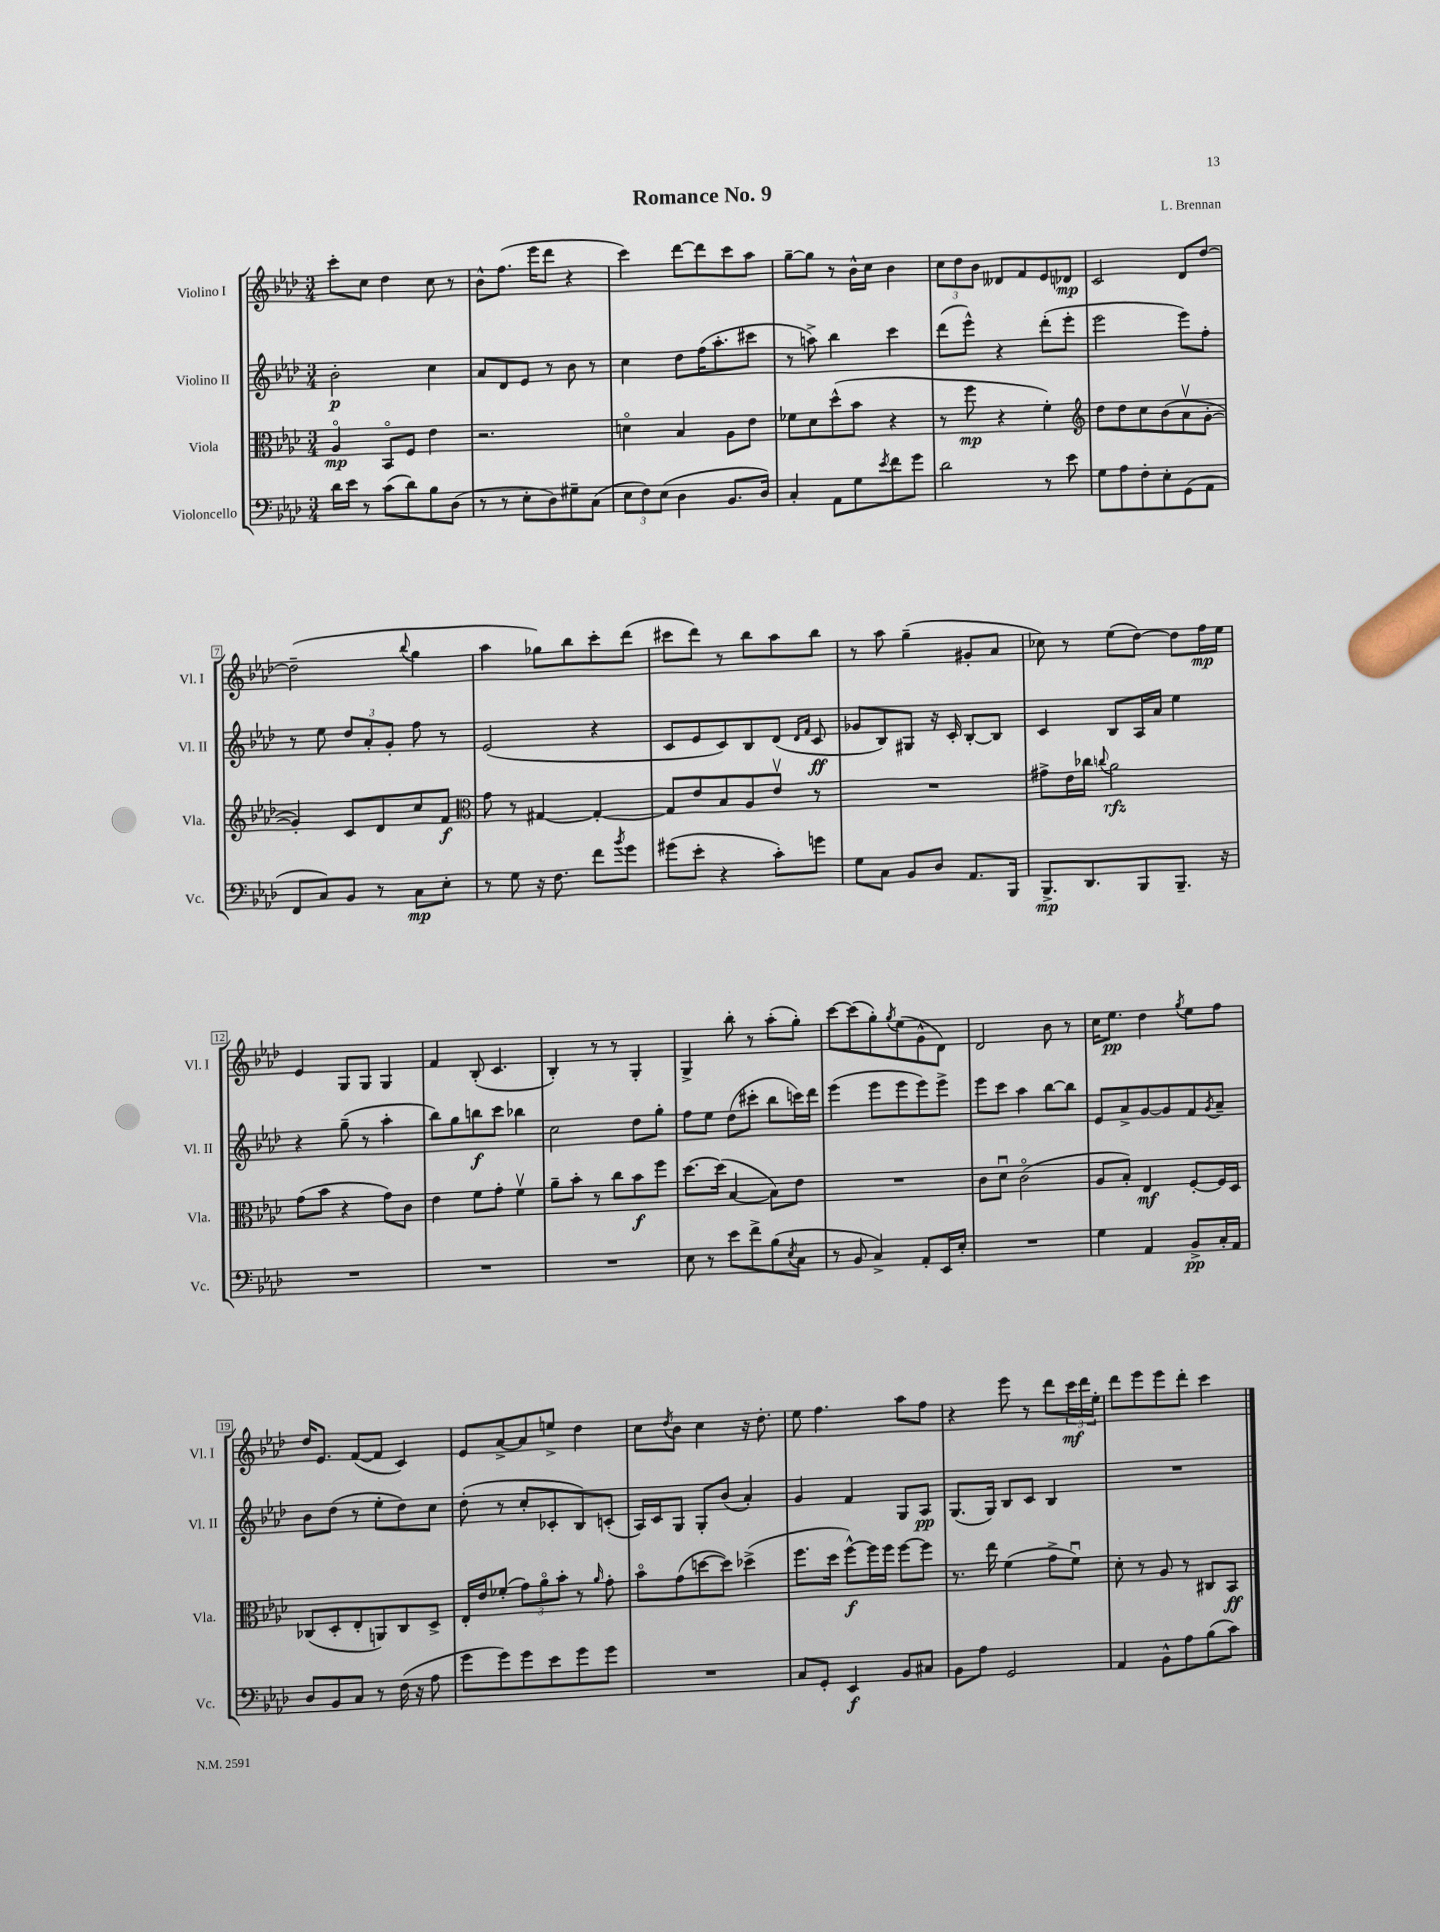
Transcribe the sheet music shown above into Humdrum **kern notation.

**kern	**kern	**kern	**kern
*staff4	*staff3	*staff2	*staff1
*clefF4	*clefC3	*clefG2	*clefG2
*k[b-e-a-d-]	*k[b-e-a-d-]	*k[b-e-a-d-]	*k[b-e-a-d-]
*M3/4	*M3/4	*M3/4	*M3/4
16d-	4A-o	2b-'	8ccc'
16e-	.	.	.
8r	.	.	8cc
(8c	8BB-o	.	4dd-
8d-)	8F	.	.
8B-	4e-	4cc	8cc
(8D-	.	.	8r
=	=	=	=
8r	2.r	8a-	8b-^^
8r	.	8d-	(8.ff
8E-'	.	8e-	.
.	.	.	16eee-
8D-)	.	8r	8ddd-
8G#~	.	8b-	4r
(8C	.	8r	.
=	=	=	=
12E-	4do	4cc	4ccc)
12F)	.	.	.
(12E-	.	.	.
4D-	4B-	8dd-	[8ddd-
.	.	(16ff	8ddd-]
.	.	8.aa-'	.
8.BB-	8A-	.	8ccc
.	8e-	8ccc#	8aa-
16D-)	.	.	.
=	=	=	=
4C'	8f-	8r	[8gg~
.	8d-	8aa^)	8gg]
8AA-	(8dd-^^	4bb-	8r
8G	8b-	.	16b-^^
.	.	.	16cc
8qe-	.	.	.
8f	4r	4ccc	4b-
8g	.	.	.
=	=	=	=
2d-	8r	(8ddd-	12cc
.	.	.	12dd-
.	8ff	8eee-^^)	.
.	.	.	12b-
.	4r	4r	8d--
.	.	.	8f
8r	4f')	(8ddd-'	8e-
8e-	.	8eee-'	8d-
=	=	=	=
*	*clefG2	*	*
8G	8dd-	2eee-	2c
8A-	8dd-	.	.
8F'	8cc	.	.
8E-'	(8b-	.	.
(8GG	8a-v	8eee-)	8d-
8AA-	[8g'	8ff'	[8dd-
=	=	=	=
8FF	4g'])	8r	(2dd-~]
8C)	.	8ee-	.
8BB-	8c	12dd-	.
.	.	12a-'	.
8r	8d-	.	.
.	.	12g'	.
.	.	.	8qqbb-
8C	8cc	8ff	4gg
8E-'	8f	8r	.
=	=	=	=
*	*clefC3	*	*
8r	8g	(2e-	4aa-
8G	8r	.	.
16r	[4G#	.	8gg-)
8.F	.	.	.
.	.	.	8bb-
8f	4G#'_	4r	8ccc'
8qb-	.	.	.
8g	.	.	(8ddd-
=	=	=	=
(8g#	8G#]	8c	8ccc#
8e-'	8e-	8e-	8ddd-)
4r	8B-	8c)	8r
.	8A-	8B-	8bb-
8c')	8e-v	(8d-	8aa-
.	.	16qqd-	.
.	.	16qqf	.
8g	8r	8c	8bb-
=	=	=	=
8G	2.r	8g-	8r
8C	.	8B-)	8aa-
8BB-	.	8G#	(4gg~
8D-	.	16r	.
.	.	16c'	.
8.AA-	.	[8B-'	8g#'
.	.	8B-]	8a-
16BBB-	.	.	.
=	=	=	=
8.BBB-^	8g#^	4c	8cc-)
.	16e-	.	8r
8.DD-	16cc-	.	.
.	8qqcc	.	.
.	2a-	8B-	(8ee-
8BBB-	.	16A-	[8dd-)
.	.	16a-	.
8.BBB-~	.	4ee-	8dd-]
.	.	.	16ff
16r	.	.	16ee-
=	=	=	=
2.r	(8g	4r	4e-
.	8b-	.	.
.	4r	(8gg~	8G
.	.	8r	8G
.	8g)	4aa-'	4G
.	8c	.	.
=	=	=	=
2.r	4e-	8bb-)	4f
.	.	8gg	.
.	8f	8bb	(8B-'
.	8g'	8ccc	4.c
.	4fv	4bb-	.
=	=	=	=
2.r	8a-~	2cc	4B-')
.	8b-'	.	.
.	8r	.	8r
.	8cc	.	8r
.	8b-	8dd-	4G'
.	8ff	8gg'	.
=	=	=	=
8E-	[8.dd-	8ff	4G^
8r	.	8ee-	.
.	(16dd-]	.	.
8e-	[4B-	(8dd-	8bb-'
8f^	.	8ccc#'	8r
(8B-	8B-])	8bb-	(8aa-'
8qE-	.	.	.
8C	8e-	16ccc)	8gg')
.	.	16ddd-	.
=	=	=	=
8r	2.r	(4eee-	[8ccc
8BB-	.	.	(8ccc]
4C^)	.	8eee-	8gg')
.	.	.	8qgg
.	.	8eee-	(8ee-
8AA-'	.	8eee-)	8g^^
16EE-	.	8eee-^	8d-)
16E-'	.	.	.
=	=	=	=
2.r	8c	8eee-	2d-
.	8d-u	8ccc	.
.	(2co	4aa-	.
.	.	[8bb-	8b-
.	.	8bb-]	8r
=	=	=	=
4G	8A-	8e-	16cc
.	.	.	8.ee-
.	8B-')	8a-^	.
4AA-	4E-	[8g	4dd-
.	.	8g]	.
.	.	.	8qgg
8BB-^	[8F'	8f	8ee-
.	.	8qg	.
16C'	16F]	8a-~	8ff
16AA-	16D-	.	.
=	=	=	=
8D-	(8C-	8b-	16dd-
.	.	.	8.e-
8BB-	8D-'	(8dd-	.
8C	8E-'	8r	([8f
8r	8AA)	8ee-'	8f]
(16F	8C-	8dd-)	4c)
16r	.	.	.
8A-	8D-^	8cc	.
=	=	=	=
8g	16E-'	(8dd-'	8e-
.	16e-	.	.
8g)	(8f-'	8r	[8a-^
8g	12g)	8cc'	8a-]
.	12a-o	.	.
8e-	.	8c-'	8ee^
.	12b-'	.	.
8g	8r	8B-)	4dd-
.	16qqa-	.	.
8g	8g'	(8c'	.
=	=	=	=
2.r	8b-o	16A-)	8cc
.	.	16c	.
.	.	.	8qdd-
.	(8g	8G	8b-
.	[8dd	8G'	4cc
.	8dd])	(8b-	.
.	(4dd-^	4a-')	16r
.	.	.	8.dd-'
=	=	=	=
8C	8.ff	4g	8ee-
8GG'	.	.	4.ff
.	16dd-	.	.
4EE-	[8ff^^)	4f	.
.	16ff]	.	.
.	16ff	.	.
8BB-	[8ff	8G	8aa-
8C#	8ff]	8A-	8ff
=	=	=	=
8BB-	8.r	(8.G	4r
8A-	.	.	.
.	16ee-	16G)	.
2GG	(4f	8B-	8eee-
.	.	8c	8r
.	8g^	4B-	8ddd-
.	8fu)	.	24ccc
.	.	.	24ddd-
.	.	.	24ee-'
=	=	=	=
4AA-	8d-'	2.r	8ddd-
.	8r	.	8eee-
8BB-^^	8A-	.	8eee-
8A-	8r	.	8ddd-'
(8B-	8C#	.	4ccc
8c)	8BB-	.	.
==	==	==	==
*-	*-	*-	*-
